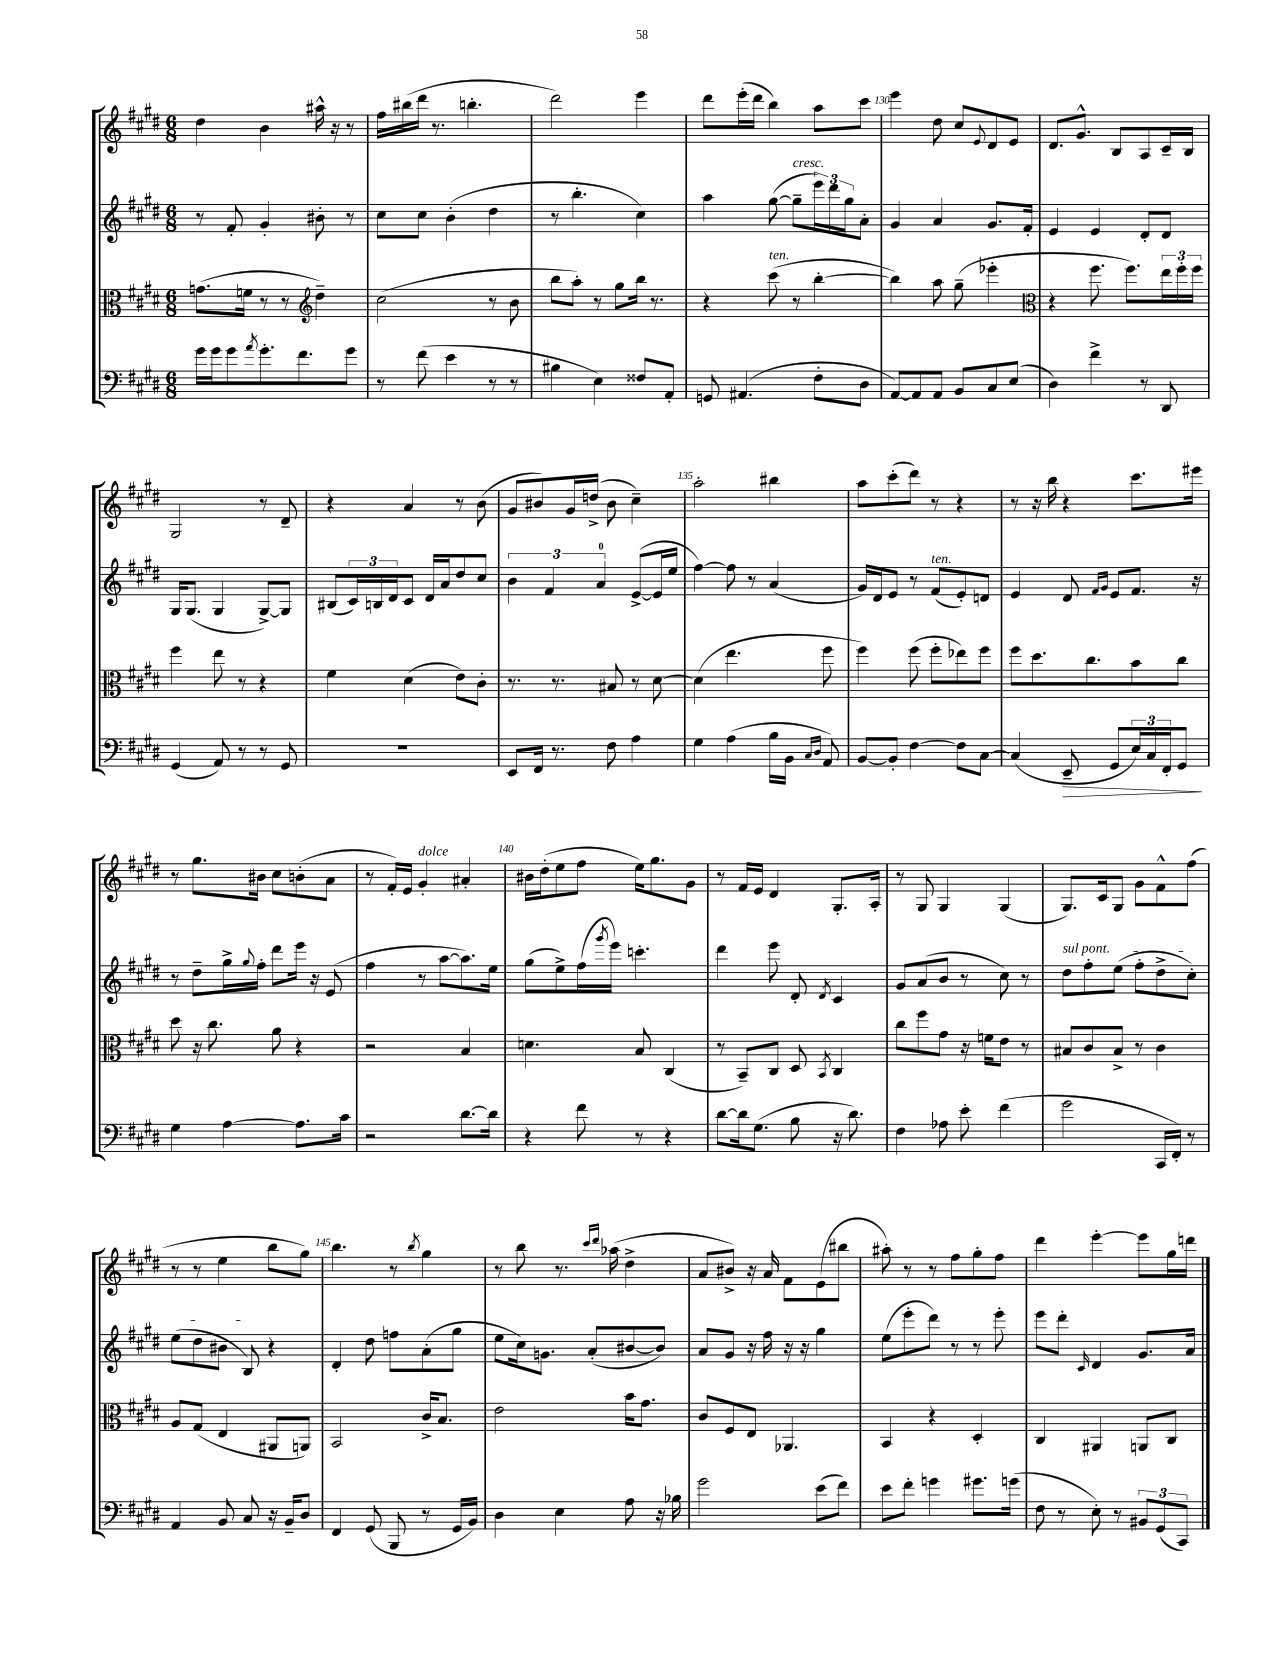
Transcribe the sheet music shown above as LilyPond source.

<<
\new StaffGroup <<
\new Staff = "s0" {
    \clef treble \key e \major \numericTimeSignature \time 6/8
    dis''4 b'4 ais''16-^ r16 r8 |
    fis''16 bis''16( dis'''16 r8. b''4.-. |
    dis'''2) e'''4 |
    dis'''8 e'''16-.( dis'''16 b''4) a''8 cis'''8 |
    e'''4 dis''8 cis''8 \appoggiatura { e'8 } dis'8 e'8 |
    dis'8. gis'8.-^ b8 a8 cis'16-- b16 |
    gis2 r8 dis'8-- |
    r4 a'4 r8 b'8( |
    gis'8 bis'8) gis'16 d''16->( bis'8 cis''4--) |
    a''2-. bis''4 |
    a''8 cis'''8-.( dis'''8) r8 r4 |
    r8 r16 b''16 r4 cis'''8. eis'''16 |
    r8 gis''8. bis'16 cis''8 b'8-.( a'8 |
    r8 fis'16-.) e'16 gis'4-.^\markup { \italic "dolce" } ais'4-. |
    bis'16 dis''16-.( e''8 fis''8 e''16) gis''8. gis'8 |
    r8 fis'16 e'16 dis'4 gis8.-. a16-. |
    r8 gis8 gis4 gis4( |
    gis8.) cis'16 gis8 gis'8 fis'8-^ fis''8( |
    r8 r8 e''4 b''8 gis''8) |
    b''4. r8 \acciaccatura { b''8 } gis''4 |
    r8 b''8 r8. \grace { cis'''16 dis'''16 } aes''16( dis''4-> |
    a'8 bis'8->) r16 a'16 fis'8 e'8( bis''8 |
    ais''8-.) r8 r8 fis''8 gis''8-. fis''8 |
    dis'''4 e'''4~-. e'''8 gis''16 d'''16 \bar "|." |
}
\new Staff = "s1" {
    \clef treble \key e \major \numericTimeSignature \time 6/8
    r8 fis'8-. gis'4-. bis'8-. r8 |
    cis''8 cis''8 b'4-.( dis''4 |
    r8 b''4.-. cis''4) |
    a''4 gis''8~( gis''8--^\markup { \italic "cresc." } \tuplet 3/2 { e'''16) dis'''16 gis''16 } a'8-. |
    gis'4 a'4 gis'8. fis'16-. |
    e'4 e'4 dis'8-. dis'8 |
    gis16 gis8.( gis4 gis8~->) gis8 |
    bis8( \tuplet 3/2 { cis'16) b16 dis'16 } cis'8 dis'16 a'16 dis''8 cis''8 |
    \tuplet 3/2 { b'4 fis'4 a'4-0 } e'8~->( e'16 e''16 |
    fis''4~) fis''8 r8 a'4( |
    gis'16) dis'16 e'8 r8 fis'8^\markup { \italic "ten." }( e'8-.) d'8 |
    e'4 dis'8 \grace { fis'16 gis'16 } e'8 fis'8. r16 |
    r8 dis''8-- gis''16-> \appoggiatura { gis''8 } fis''16-. dis'''8 e'''16 r16 e'8( |
    fis''4 r8 a''8~ a''8.) e''16 |
    gis''8( e''8->) fis''16( \acciaccatura { gis'''8 } e'''16) c'''4.-. |
    dis'''4 e'''8 dis'8-. \acciaccatura { dis'8 } cis'4 |
    gis'8 a'8( b'8 r8 cis''8) r8 |
    \once \override TextSpanner.bound-details.left.text = \markup { \italic "sul pont." } dis''8\startTextSpan fis''8-. e''8( fis''8-. dis''8-> cis''8-.) |
    e''8( dis''8 bis'8 b8\stopTextSpan) r4 |
    dis'4-. dis''8 f''8 a'8-.( gis''8 |
    e''8 cis''16) g'8. a'8-.( bis'8~ bis'8) |
    a'8 gis'8 r16 fis''16 r16 r16 gis''4 |
    e''8( e'''8-. dis'''8) r8 r8 e'''8-. |
    e'''8 dis'''8-. \grace { cis'16 } dis'4 gis'8. a'16 \bar "|." |
}
\new Staff = "s2" {
    \clef alto \key e \major \numericTimeSignature \time 6/8
    g'8.( f'16 r8 r8 \clef treble dis''4--) |
    cis''2( r8 b'8 |
    b''8 a''8-.) r8 gis''8 b''16 r8. |
    r4 cis'''8^\markup { \italic "ten." }( r8 b''4~-. |
    b''4) a''8 gis''8--( ees'''4-. |
    \clef alto r4 fis''8. fis''8.) \tuplet 3/2 { e''16 fis''16-. fis''16 } |
    fis''4 e''8 r8 r4 |
    fis'4 dis'4( e'8) cis'8-. |
    r8. r8. bis8 r8 dis'8~ |
    dis'4( e''4. fis''8 |
    fis''4) fis''8( fis''8-. ees''8) fis''8 |
    fis''8 dis''8. cis''8. b'8 cis''8 |
    dis''8 r16 cis''8. a'8 r4 |
    r2 b4 |
    d'4. b8 cis4( |
    r8 b,8--) cis8 dis8 \acciaccatura { b,8 } cis4 |
    cis''8 fis''8 gis'8 r16 f'16 e'8 r8 |
    bis8 cis'8 bis8-> r8 cis'4 |
    a8 gis8( e4 ais,8 a,8) |
    b,2 cis'16-> b8. |
    e'2 b'16 gis'8. |
    cis'8 fis8 e8 aes,4. |
    b,4 r4 dis4-. |
    cis4 ais,4 a,8 cis8 \bar "|." |
}
\new Staff = "s3" {
    \clef bass \key e \major \numericTimeSignature \time 6/8
    gis'16 gis'16 gis'8 \acciaccatura { a'8 } gis'8.-. fis'8. gis'8 |
    r8 fis'8( e'4 r8 r8 |
    bis4 e4) fisis8 a,8-. |
    g,8 ais,4.( fis8-. dis8 |
    a,8~) a,8 a,8 b,8 cis8 e8( |
    dis4) fis'4-> r8 dis,8 |
    gis,4( a,8) r8 r8 gis,8 |
    R2. |
    e,8 fis,16 r8. fis8 a4 |
    gis4 a4( b16 b,16 \grace { cis16 dis16 } a,8) |
    b,8~ b,8-. fis4~ fis8 cis8~ |
    cis4( e,8--\> gis,8 \tuplet 3/2 { e16) cis16 fis,16-. } gis,8\! |
    gis4 a4~ a8. cis'16 |
    r2 dis'8.~ dis'16 |
    r4 fis'8 r8 r4 |
    dis'8~ dis'16 gis8.( b8 r16 dis'8.) |
    fis4 aes8 e'8-. fis'4( |
    gis'2 cis,16 fis,16-.) r8 |
    a,4 b,8 cis8 r16 b,16-- dis8 |
    fis,4 gis,8( b,,8 r8 gis,16 b,16) |
    dis4 e4 a8 r16 bes16 |
    gis'2 e'8( fis'8) |
    e'8 fis'8-. g'4 gis'8. g'16( |
    fis8 r8 e8-.) r8 \tuplet 3/2 { bis,8 gis,8( cis,8) } \bar "|." |
}
>>
>>
\layout { \context { \Score currentBarNumber = #126 \override BarNumber.break-visibility = ##(#f #t #t) barNumberVisibility = #(every-nth-bar-number-visible 5) } }
